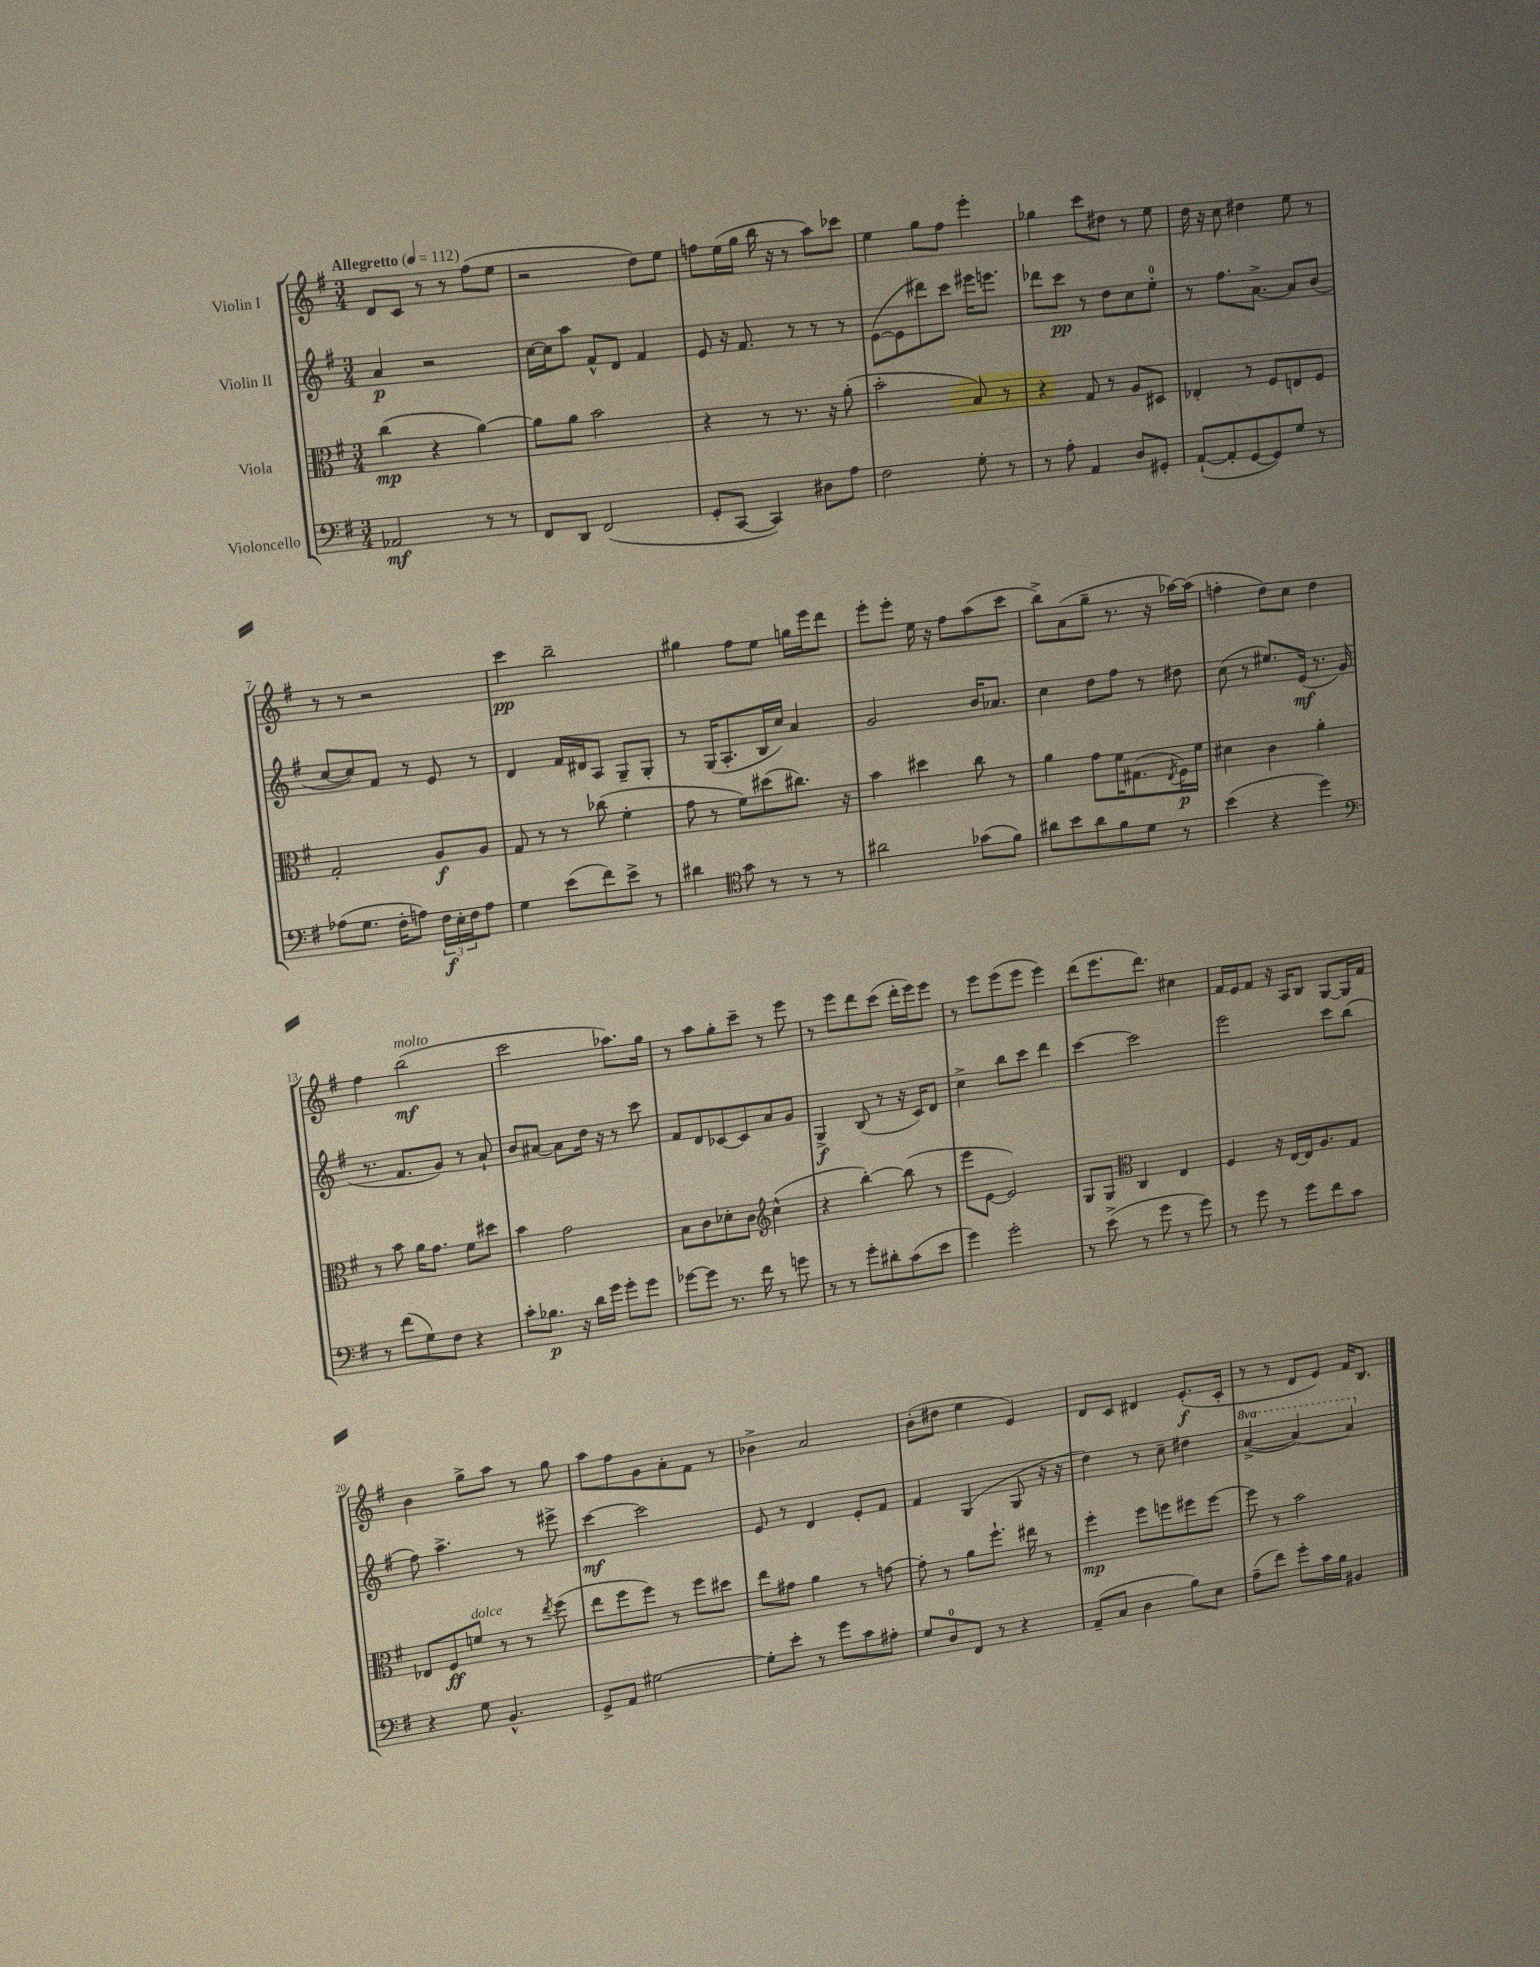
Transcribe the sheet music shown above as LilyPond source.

<<
\new StaffGroup <<
\new Staff = "s0" \with { instrumentName = "Violin I" } {
    \clef treble \key g \major \numericTimeSignature \time 3/4 \tempo "Allegretto" 4 = 112
    d'8 c'8 r8 r8 fis''8( e''8 |
    r2 d''8) e''8 |
    f''8 e''16( g''16 b''16 r16 r8 a''8) ces'''8 |
    e''4 g''8 fis''8 e'''4-. |
    ges''4 c'''8 dis''8 r8 e''8 |
    d''16 r16 c''8 dis''4 e''8 r8 |
    r8 r8 r2 |
    c'''4\pp b''2-- |
    gis''4 fis''8 e''8 g''16 e'''16 d'''8 |
    e'''8-. e'''8-. e''16 r16 fis''8 a''8( c'''8 |
    b''8->) a'8( g''8-- r8. r16 aes''16~) aes''16( |
    f''4-. d''8) c''8 d''4 |
    fis''4 b''2\mf^\markup { \italic "molto" }( |
    c'''2 aes''8.) g''16 |
    r8 a''8 g''8-. c'''8-- r8 e'''8 |
    r8 e'''8 d'''8 c'''8( d'''16-. e'''16) e'''8 |
    r8 e'''8 e'''8( e'''8 e'''4) |
    d'''8( e'''8. d'''8.) cis''4 |
    fis'16 e'16 fis'8 r16 a16 b8 g8~ g16 fis'16 |
    b'4 g''8-> a''8 r8 g''8 |
    a''8 fis''8 g'8 a'8-. fis'8 r8 |
    bes'4-> a'2 |
    b'8-.( dis''8 e''4 e'4) |
    d'8 c'8 dis'4 e'8.-.\f( c'16-. |
    r8 r8 d'8 e'8) fis'16 b8. \bar "|." |
}
\new Staff = "s1" \with { instrumentName = "Violin II" } {
    \clef treble \key g \major \numericTimeSignature \time 3/4 \set Staff.ottavationMarkups = #ottavation-simple-ordinals
    a'4\p r2 |
    c''16~ c''16 a''8 fis'8-^ d'8 fis'4 |
    e'8 r16 fis'8. r8 r8 r8 |
    e'8~( e'8 dis'''8) c'''8 eis'''16 e'''8. |
    des'''8 c'''8\pp r8 d''8 c''8 e''8-0-. |
    r8 fis''8. a'8.~-> a'8 b'8( |
    c''8~ c''8) fis'8 r8 e'8 r8 |
    d'4 fis'16 dis'16 a8 g8-- g8-. |
    r8 g16( a8.-. b16 c''16) a'4 |
    g'2 b'16 aes'8. |
    c''4 d''8 fis''8 r8 dis''8 |
    c''8( r8 eis''8.) e'16\mf( r8. g'16 |
    r8. fis'8. g'8) r8 a'8-! |
    b'8 ais'8~ ais'8 d''16 r16 r8 c'''8 |
    fis'8 d'8 ces'8~ ces'8 a'8 g'8 |
    g4->\f b8( r8 r16 c'16) d'8 |
    c''4-> b''8 c'''8 d'''4 |
    c'''4~ c'''2 |
    e'''2 c'''8 b''8( |
    fis''8) a''4.-> r8 eis'''8-> |
    c'''4~\mf c'''2 |
    e'8 r8 d'4 e'8-. fis'8 |
    fis'4 g4( g8 r16 r16 |
    d''4) r8 c''8-- dis''4 |
    \ottava #1 a''4~->( a''4~) a''4 \ottava #0 \bar "|." |
}
\new Staff = "s2" \with { instrumentName = "Viola" } {
    \clef alto \key g \major \numericTimeSignature \time 3/4
    c''4\mp( r4 a'4~) |
    a'8 a'8 b'2 |
    r4 r8 r8. r16 a'8-.( |
    b'2-. b8) r8 |
    r4 g8 r8 a8 dis8 |
    ees4-. r8 fis8 e8 fis8 |
    g2-. a8\f a8 |
    g8 r8 r8 ces''8( fis'4-. |
    g'8 r8 fis'8) dis''8( cis''8.) r16 |
    b'4 dis''4 c''8 r8 |
    a'4 g'8 fis'16 gis8.( \acciaccatura { e8 } fis16\p) fis'16 |
    dis'4 c'4 a'4-. |
    r8 b'8 a'16 g'8. fis'8 dis''8 |
    b'4 g'2 |
    b8 c'8 des'8-. c'8 \clef treble c''4-^( |
    r4 b''4~-.) b''8( r8 |
    e'''8 e'8~ e'2) |
    g8 g8 \clef alto c4 e4 |
    fis4 r16 e16~ e16 a8. g8 |
    ees8 fis8\ff f'8^\markup { \italic "dolce" } r8 r8 \acciaccatura { e''8 } fis''8( |
    e''8 fis''8 fis''8) r8 fis''8 dis''8 |
    e''8 gis'8 a'4 r8 g'8~ |
    g'8-. r8 a'8 fis''8.-! eis''16 r8 |
    fis''4-.\mp fis''8 f''8 fis''8 fis''8~ |
    fis''8 r8 b'2 \bar "|." |
}
\new Staff = "s3" \with { instrumentName = "Violoncello" } {
    \clef bass \key g \major \numericTimeSignature \time 3/4
    aes,2\mf r8 r8 |
    fis,8 d,8 fis,2( |
    g,8-. c,8~ c,4) dis8 a8 |
    fis2 g8-. r8 |
    r8 a8-. a,4 d8 gis,8-. |
    a,8~-!( a,8-. g,8~ g,8) g8 r8 |
    aes8( g8. fis16-. a8) \tuplet 3/2 { fis16\f e16-. fis16 } a8 |
    g4 e'8( fis'8) e'8-> r8 |
    dis'4 \clef tenor g'8 r8 r8 r8 |
    ais'2 ges'8( fis'8) |
    ais'8 b'8 ais'8 fis'8 d'8 r8 |
    b'4( r4 d''4) |
    \clef bass r8 fis'8( g8) fis8 r4 |
    c'8-. bes8.\p r16 d'16 g'16 g'8-. g'8 |
    ges'8~ ges'8 r8. fis'16 r8 g'8 |
    r8 r8 g'8-. dis'8-. c'8( e'8 |
    g'4) g'2-. |
    r8 e'8->( r8 g'8 r8 g'8) |
    r8 g'8 r8 g'8 fis'8 c'8 |
    r4 g8 b,4.-^ |
    g,8-> a,8 gis2~ |
    gis8-. e'8-. r8 g'8 c'8 ais8-. |
    g8 d8-0 fis,8 r8 r4 |
    a,8--( c8 d4 b8) e8 |
    a8--( fis'8) g'8-. c'16 b16 bis,4 \bar "|." |
}
>>
>>
